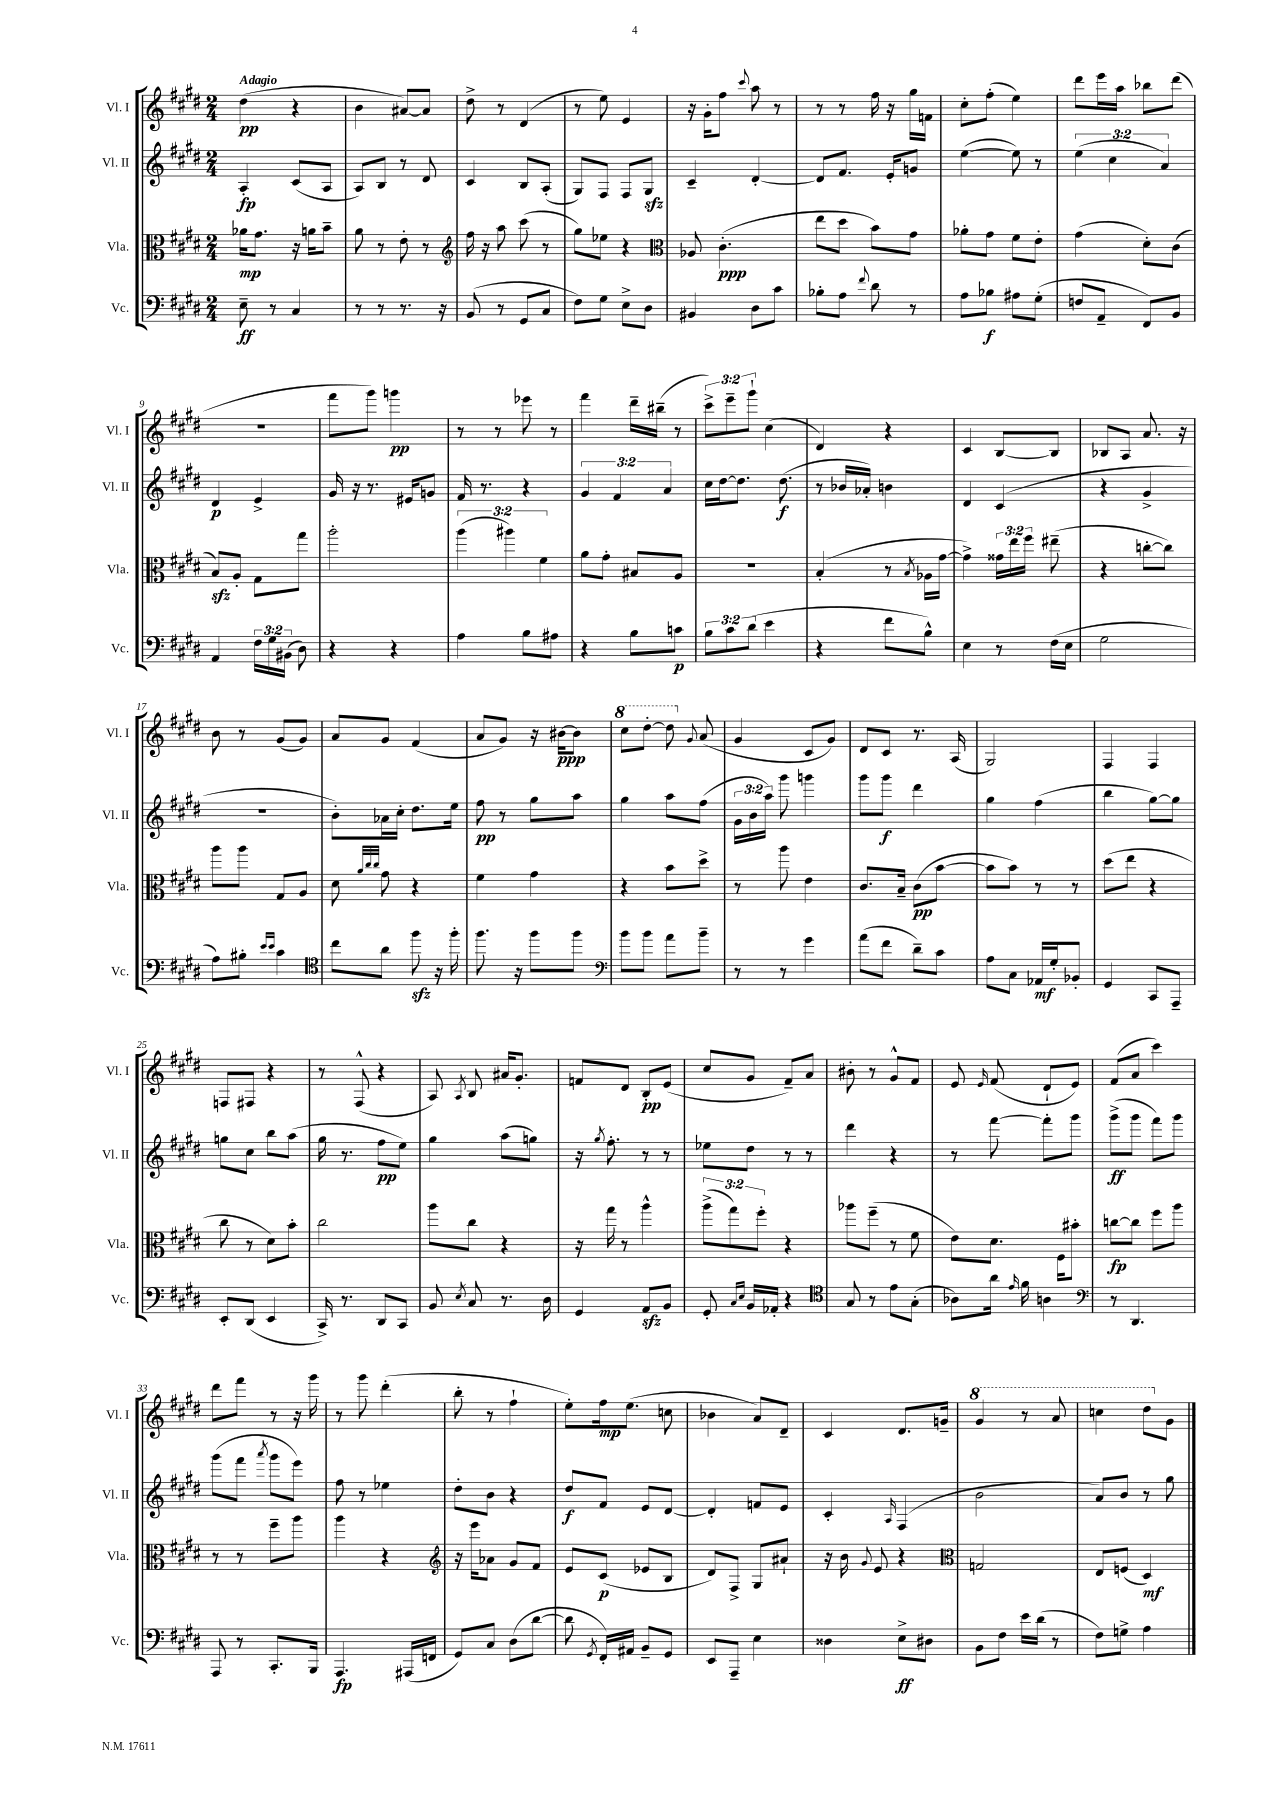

**kern	**kern	**kern	**kern
*staff4	*staff3	*staff2	*staff1
*clefF4	*clefC3	*clefG2	*clefG2
*k[f#c#g#d#]	*k[f#c#g#d#]	*k[f#c#g#d#]	*k[f#c#g#d#]
*M2/4	*M2/4	*M2/4	*M2/4
8E~	16a-	4A'	(4dd#
.	8.g#	.	.
8r	.	.	.
4C#	16r	(8c#	4r
.	16a	.	.
.	8b~	8A	.
=	=	=	=
8r	8a	8A)	4b
8r	8r	8B	.
8.r	8e'	8r	[8a#)
.	8r	8d#	8a#]
16r	.	.	.
=	=	=	=
*	*clefG2	*	*
(8BB	16ff#	4c#	8dd#^
.	16r	.	.
8r	8aa	.	8r
8GG#	(8ccc#	8B	(4d#
8C#	8r	(8A'	.
=	=	=	=
8F#)	8gg#)	8G#)	8r
8G#	8ee-	8F#	8ee)
8E^	4r	8F#	4e
8D#	.	8G#	.
=	=	=	=
*	*clefC3	*	*
4BB#	8A-	4c#~	16r
.	.	.	16g#'
.	(4.c#'	.	8ff#
.	.	.	8qqccc#
8D#	.	[4d#'	8aa
8c#	.	.	8r
=	=	=	=
8B-'	8ee	8d#]	8r
8A	8dd#	8.f#	8r
8qqf#	.	.	.
8d#	8b)	.	16ff#
.	.	16e'	16r
8r	8g#	8g	16gg#
.	.	.	16f
=	=	=	=
8A	8a-'	([4ee	8cc#'
8B-	8g#	.	(8ff#'
8A#	8f#	8ee])	4ee)
(8G#'	8e'	8r	.
=	=	=	=
8F	(4g#	(6ee	8ddd#
8AA~	.	.	16eee
.	.	6cc#	.
.	.	.	16aa
8FF#)	8d#')	.	8bb-
.	.	6a)	.
8BB	(8c#	.	(8ddd#
=	=	=	=
4AA	8B)	4d#	2r
.	8A'	.	.
24F#	8G#	4e^	.
24G#	.	.	.
(24BB#	.	.	.
8D#)	8gg#	.	.
=	=	=	=
4r	2aa'	16g#	8fff#
.	.	16r	.
.	.	8.r	8ggg#)
4r	.	.	4ggg
.	.	16e#	.
.	.	8g	.
=	=	=	=
4A	(6aa	16f#	8r
.	.	8.r	.
.	.	.	8r
.	6aa#)	.	.
8B	.	4r	8eee-
.	6f#	.	.
8A#	.	.	8r
=	=	=	=
4r	8a	6g#	4fff#
.	8g#'	.	.
.	.	6f#	.
8B	8B#	.	16ddd#~
.	.	.	(16bb#~
.	.	6a	.
8c	8A	.	8r
=	=	=	=
12B	2r	16cc#	12ccc#^)
.	.	[16dd#	.
12c#	.	.	12eee~
.	.	8.dd#]	.
(12d#	.	.	12ggg#`
4e	.	.	(4cc#
.	.	(8.dd#	.
=	=	=	=
4r	(4B'	8r	4d#)
.	.	16b-	.
.	.	16a-')	.
8f#	8r	4b	4r
.	8qB	.	.
8B^^)	16A-	.	.
.	[16g#	.	.
=	=	=	=
4E	4g#^])	4d#	4c#
8r	24g##	(4c#	[8B
.	24ee	.	.
.	24ff#	.	.
(16F#	(8ee#~	.	8B]
16E	.	.	.
=	=	=	=
2G#	4r	4r	8B-
.	.	.	8A
.	[8cc'	4g#^	8.a
.	8cc])	.	.
.	.	.	16r
=	=	=	=
8A)	8aa	2r	8b
8B#'	8aa	.	8r
16qqe	.	.	.
16qqe	.	.	.
4c#	8G#	.	(8g#
.	8A	.	8g#)
=	=	=	=
*clefC4	*	*	*
8cc#	8d#	8b')	8a
.	32qqa	.	.
.	32qqcc#	.	.
.	32qqcc#	.	.
8a	8g#	16a-	8g#
.	.	16cc#'	.
8ff#	4r	8.dd#	(4f#
16r	.	.	.
16ff#'	.	16ee	.
=	=	=	=
8.ff#	4f#	8ff#	8a
.	.	8r	8g#)
16r	.	.	.
8ff#	4g#	8gg#	16r
.	.	.	[16b#
8ff#	.	8aa	8b#]
=	=	=	=
*clefF4	*	*	*
8b	4r	4gg#	8ccc#
8b	.	.	[8ddd#'
8a	8b	8aa	8ddd#]
.	.	.	8qqg#
8b~	8dd#^	(8ff#	(8a
=	=	=	=
8r	8r	24g#	4g#
.	.	24b	.
.	.	24aa)	.
8r	8aa	8ggg#	.
4g#	4e	4ggg	8c#
.	.	.	8g#)
=	=	=	=
(8a	8.c#	8ggg#	8d#
8f#	.	8ggg#	8c#
.	16B~	.	.
8d#~)	(8c#	4ddd#	8.r
8c#	[8b	.	.
.	.	.	(16A
=	=	=	=
8A	8b]	4gg#	2G#)
8C#	8b)	.	.
16AA-	8r	(4ff#	.
16G#'	.	.	.
8BB-'	8r	.	.
=	=	=	=
4GG#	(8dd#	4bb	4F#
.	8ee	.	.
8CC#	4r	[8gg#)	4F#
8AAA~	.	8gg#]	.
=	=	=	=
8EE'	8cc#	8gg	8F
(8DD#	8r	8cc#	8F#
4EE	8d#)	8bb	4r
.	8b'	(8aa	.
=	=	=	=
16CC#^)	2cc#	16gg#	8r
8.r	.	8.r	.
.	.	.	(8F#^^
8DD#	.	8ff#	4r
8CC#	.	8ee)	.
=	=	=	=
8BB	8aa	4gg#	8A)
8qE	.	.	8qA
8C#	8cc#	.	8B
8.r	4r	(8aa	16a#
.	.	.	8.g#'
.	.	8gg)	.
16D#	.	.	.
=	=	=	=
4GG#	16r	16r	8f
.	.	8qgg#	.
.	16gg#	8.ff#'	.
.	8r	.	8d#
8AA	4aa^^	8r	8B'
8BB	.	8r	(8e
=	=	=	=
8GG#'	(12aa^	8ee-	8cc#
.	12gg#)	.	.
16qqC#	.	.	.
16qqE	.	.	.
16BB	.	8dd#	8g#
.	12ff#'	.	.
16AA-'	.	.	.
4r	4r	8r	8f#~)
.	.	8r	8a
=	=	=	=
*clefC4	*	*	*
8G#	8aa-	4ddd#	8b#'
8r	(8ff#~	.	8r
8e	8r	4r	8g#^^
(8G#'	8f#	.	8f#
=	=	=	=
8A-)	8e)	8r	8e
.	.	.	16qqe
16a	8.d#	[8fff#	(8f#
16qqe	.	.	.
16f#	.	.	.
4A	.	8fff#']	8d#`
.	16F#	.	.
.	8b#'	8ggg#	8e)
=	=	=	=
*clefF4	*	*	*
8r	[8cc	(8ggg#^	(8f#
4.DD#	8cc]	8ggg#	8a
.	8ff#	8fff#)	4ccc#)
.	8aa	8ggg#	.
=	=	=	=
8AAA	8r	(8ggg#	8ddd#
8r	8r	8fff#	8fff#
.	.	8qaaa	.
8.CC#'	8ff#~	8ggg#	8r
.	8aa	8eee)	16r
16BBB	.	.	16ggg#
=	=	=	=
4.AAA	4aa	8ff#	8r
.	.	8r	8ggg#
.	4r	4ee-	(4ddd#'
(16AAA#	.	.	.
16FF	.	.	.
=	=	=	=
*	*clefG2	*	*
8GG#)	16r	8dd#'	8bb'
.	16eee	.	.
8C#	8a-	8b	8r
(8D#	8g#	4r	4ff#`
[8d#	8f#	.	.
=	=	=	=
8d#]	8e	8dd#	8ee')
8qGG#	.	.	.
16FF#')	(8c#	8f#	16ff#
16AA#	.	.	(8.ee
8BB~	8e-	8e	.
8GG#	8B	[8d#	8cc
=	=	=	=
8EE	8d#)	4d#']	4b-
8AAA~	8F#^	.	.
4E	8G#	8f	8a)
.	8a#`	8e	8d#~
=	=	=	=
4D##	16r	4c#'	4c#
.	16b	.	.
.	8qqg#	.	.
.	8e	.	.
.	.	16qqA	.
8E^	4r	(4F#	8.d#
8D#	.	.	.
.	.	.	16g~
=	=	=	=
*	*clefC3	*	*
8BB	2G	2b	4gg#
8F#	.	.	.
16e	.	.	8r
(16d#	.	.	.
8r	.	.	8aa
=	=	=	=
8F#)	8E	8a)	4ccc
8G^	(8F	8b	.
4A	4D#)	8r	8ddd#
.	.	8gg#	8g#
==	==	==	==
*-	*-	*-	*-
